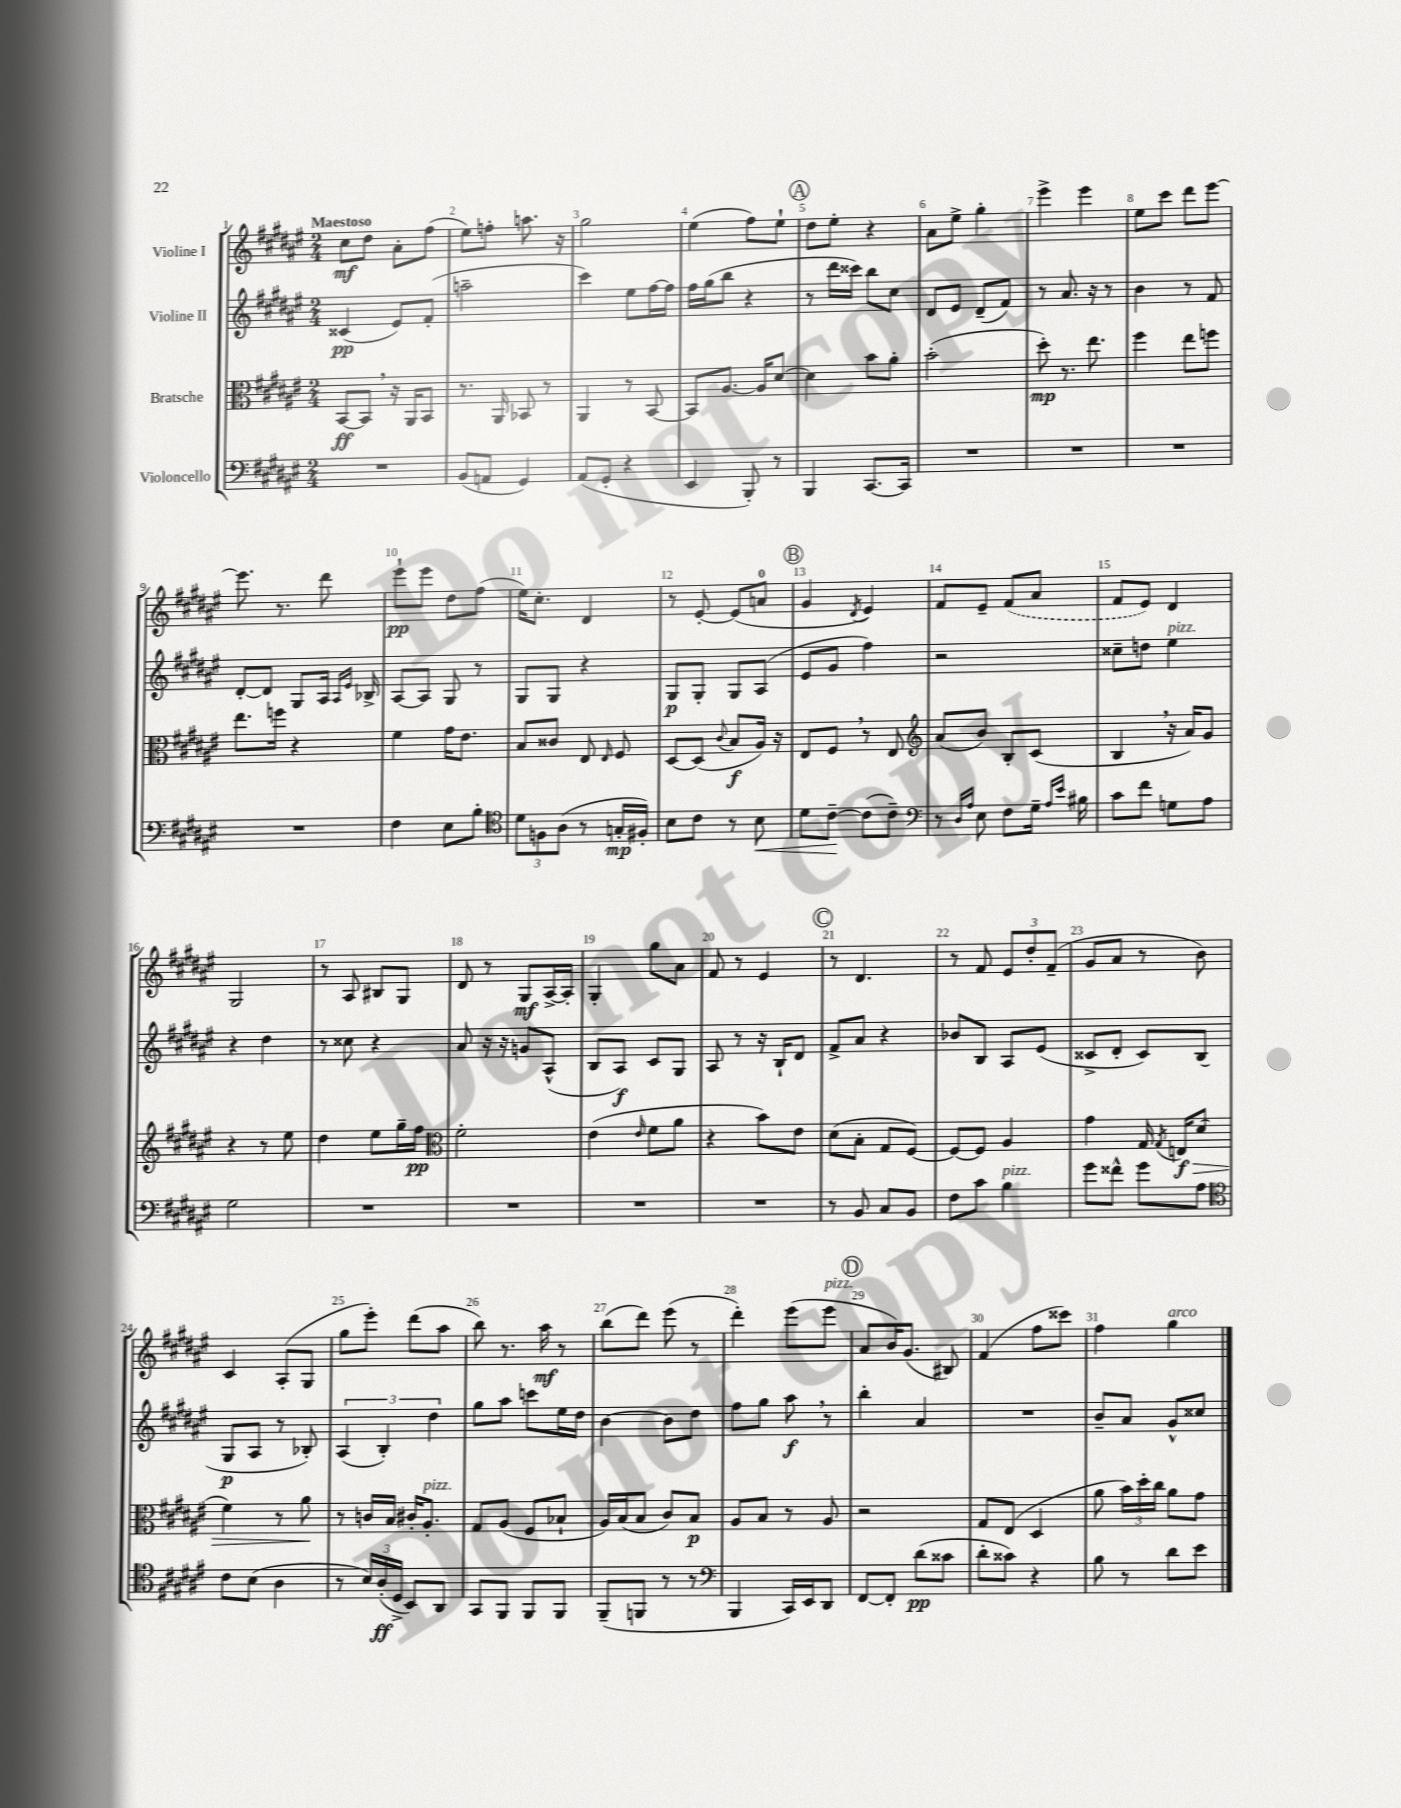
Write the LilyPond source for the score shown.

<<
\new StaffGroup <<
\new Staff = "s0" \with { instrumentName = "Violine I" } {
    \clef treble \key fis \major \numericTimeSignature \time 2/4 \tempo "Maestoso"
    \autoBeamOff cis''8[\mf dis''8] ais'8[-. fis''8]( |
    eis''8[) f''8]-. a''8. r16 |
    gis''2 |
    eis''4( fis''8[) eis''8]-! |
    \mark \markup { \circle "A" } dis''8[ eis''8]-. r4 |
    ais'8[ eis''8]-> gis''4-. |
    eis'''4-> eis'''4 |
    eis''8[ cis'''8] dis'''8[ eis'''8]~ |
    eis'''8. r8. dis'''8 |
    eis'''8[-!\pp eis'''8] dis''8[ fis''8]( |
    eis''16[) cis''8.]-. dis'4 |
    r8 eis'8~-. eis'8[( a'8]-0 |
    \mark \markup { \circle "B" } gis'4 \acciaccatura { dis'8 } eis'4) |
    fis'8[ eis'8]-- \once \slurDashed fis'8[( ais'8] |
    fis'8[ eis'8]) dis'4 |
    gis2 |
    r8 ais8 bis8[ gis8] |
    dis'8 r8 gis8[\mf ais16~-> ais16]-. |
    gis4-. gis''8[ ais'8] |
    fis'8 r8 eis'4 |
    \mark \markup { \circle "C" } r8 dis'4. |
    r8 fis'8 \tuplet 3/2 { eis'8[ dis''8-. fis'8]--( } |
    gis'8[ ais'8] r8 b'8) |
    cis'4 ais8[-.( gis8] |
    gis''8[ eis'''8]-.) dis'''8[( ais''8] |
    b''8) r8. ais''16\mf r8 |
    b''8[( dis'''8]) eis'''8( r8 |
    dis'''4-.) eis'''8[( eis'''8]^\markup { \italic "pizz." } |
    \mark \markup { \circle "D" } ais'8[ b'16) gis'8.]( bis8) |
    fis'4( fis''8[ cisis'''8]) |
    fis''4 gis''4^\markup { \italic "arco" } \bar "|." |
}
\new Staff = "s1" \with { instrumentName = "Violine II" } {
    \clef treble \key fis \major \numericTimeSignature \time 2/4
    \autoBeamOff cisis'4\pp( eis'8[) fis'8]-.( |
    a''2-- |
    cis'''4) eis''8[ fis''16~ fis''16] |
    fis''16[ gis''16( b''8] r4 |
    \mark \markup { \circle "A" } r8 dis'''16[ cisis'''16]) b''8[ cis''8] |
    dis'8[ eis'8] dis'8[--( fis'8]) |
    r8 ais'8. r16 r8 |
    b'4 r8 fis'8 |
    dis'8[~-. dis'8] gis8[ ais16] \grace { ais16[ eis'16] } bes16-> |
    ais8[~ ais8] gis8 r8 |
    gis8[ gis8] r4 |
    gis8[\p gis8]-. gis8[ ais8]( |
    \mark \markup { \circle "B" } eis'8[ gis'8] fis''4) |
    r2 |
    cisis''8[-- d''8] eis''4^\markup { \italic "pizz." } |
    r4 dis''4 |
    r8 cisis''8 r4 |
    ais'8 r16 r16 g'8[ ais8]-^( |
    b8[ ais8]\f) cis'8[ gis8] |
    ais8 r8 r16 b16[-! dis'8] |
    \mark \markup { \circle "C" } fis'8[-> ais'8] r4 |
    bes'8[ b8] ais8[ eis'8]( |
    cisis'8[-> dis'8]-. cisis'8[) b8]( |
    gis8[\p ais8] r8 bes8-.) |
    \tuplet 3/2 { ais4( b4-.) dis''4 } |
    gis''8[ ais''8] c'''8[ eis''16 dis''16] |
    b'4~ b'8[ dis''8] |
    fis''8[ gis''8] ais''8\f \breathe r8 |
    \mark \markup { \circle "D" } b''4-. ais'4 |
    R2 |
    b'8[-- ais'8] gis'8[-^ cisis''8] \bar "|." |
}
\new Staff = "s2" \with { instrumentName = "Bratsche" } {
    \clef alto \key fis \major \numericTimeSignature \time 2/4
    \autoBeamOff b,8[~\ff b,8] \breathe r16 ais,16[ b,8] |
    r8. ais,16 bes,8 r8 |
    ais,4 r8 b,8~ |
    b,8[ ais8.]~ ais16[ dis'8]~ |
    \mark \markup { \circle "A" } dis'4 b'8[ ais'8]-. |
    b'2-.( |
    dis''8-.\mp) r8. eis''8. |
    fis''4 eis''8[ f''8] |
    eis''8.[ f''16] r4 |
    fis'4 gis'16[ eis'8.] |
    b8[ cisis'8] eis8 \grace { eis16 } fis8 |
    dis8[~ dis8]( \appoggiatura { cis'8 } b8[\f ais16]) r16 |
    \mark \markup { \circle "B" } eis8[ fis8] \breathe r8 eis8 |
    \clef treble ais'8[( b'8]) b8[-. cis'8]( |
    b4 \breathe r16 ais'16[) gis'8] |
    r4 r8 eis''8 |
    dis''4 eis''8[ gis''16-- fis''16]\pp |
    \clef alto fis'2-. |
    eis'4( \grace { eis'16 } fis'8[ ais'8] |
    r4 b'8[) eis'8] |
    \mark \markup { \circle "C" } dis'8[( b8]-. gis8[ fis8]~) |
    fis8[~ fis8] ais4 |
    gis'4 gis16 \acciaccatura { gis8 } e16[\f\> dis'8]( |
    fis'4) r8 ais'8\! |
    r8 c'16[ b16] cis'16[-. ais8.]-.^\markup { \italic "pizz." } |
    gis8[ ais8]( fis8[ bes8]-! |
    ais16[) b16( b8] cis'8[) b8]\p |
    ais8[ b8] r8 ais8 |
    \mark \markup { \circle "D" } r2 |
    gis8[ eis8]( dis4 |
    ais'8 \tuplet 3/2 { b'16[) dis''16-. cis''16] } ais'8[ gis'8] \bar "|." |
}
\new Staff = "s3" \with { instrumentName = "Violoncello" } {
    \clef bass \key fis \major \numericTimeSignature \time 2/4
    \autoBeamOff R2 |
    b,8[( a,8] gis,4) |
    ais,8[( gis,8]-. r4 |
    eis,4 b,,8-.) r8 |
    \mark \markup { \circle "A" } b,,4 cis,8.[~ cis,16] |
    R2 |
    R2 |
    R2 |
    R2 |
    fis4 eis8[ b8]-. |
    \clef tenor \tuplet 3/2 { dis'8[ f8 ais8]( } r8 g16[-.\mp fis16]-.) |
    b8[ cis'8] r8 b8\< |
    \mark \markup { \circle "B" } dis'8[ cis'8]~--\! cis'8[( cis'8]--) |
    \clef bass r8 \grace { dis16[ ais16] } eis8 fis8[ gis16]-- \grace { ais16[ eis'16] } bis16 |
    cis'8[ fis'8] g8[ ais8] |
    gis2 |
    R2 |
    R2 |
    R2 |
    R2 |
    \mark \markup { \circle "C" } r8 b,8 cis8[ b,8] |
    fis8[ cis'8] b4^\markup { \italic "pizz." } |
    gis'8[ fisis'8]-^ gis'8[ ais8] |
    \clef tenor cis'8[ b8]( ais4 |
    r8 \tuplet 3/2 { b16[) ais16-.\ff( dis16]-> } b,8[) ais,8] |
    gis,8[ fis,8] fis,8[ fis,8] |
    fis,8[--( f,8] r8 r8 |
    \clef bass b,,4 cis,16[) eis,16 dis,8] |
    \mark \markup { \circle "D" } fis,8[~ fis,8]-. dis'8[\pp( cisis'8] |
    dis'8[-. cisis'8]) r4 |
    b8 r8 dis'8[ eis'8] \bar "|." |
}
>>
>>
\layout { \context { \Score \override BarNumber.break-visibility = ##(#f #t #t) barNumberVisibility = #all-bar-numbers-visible } }
